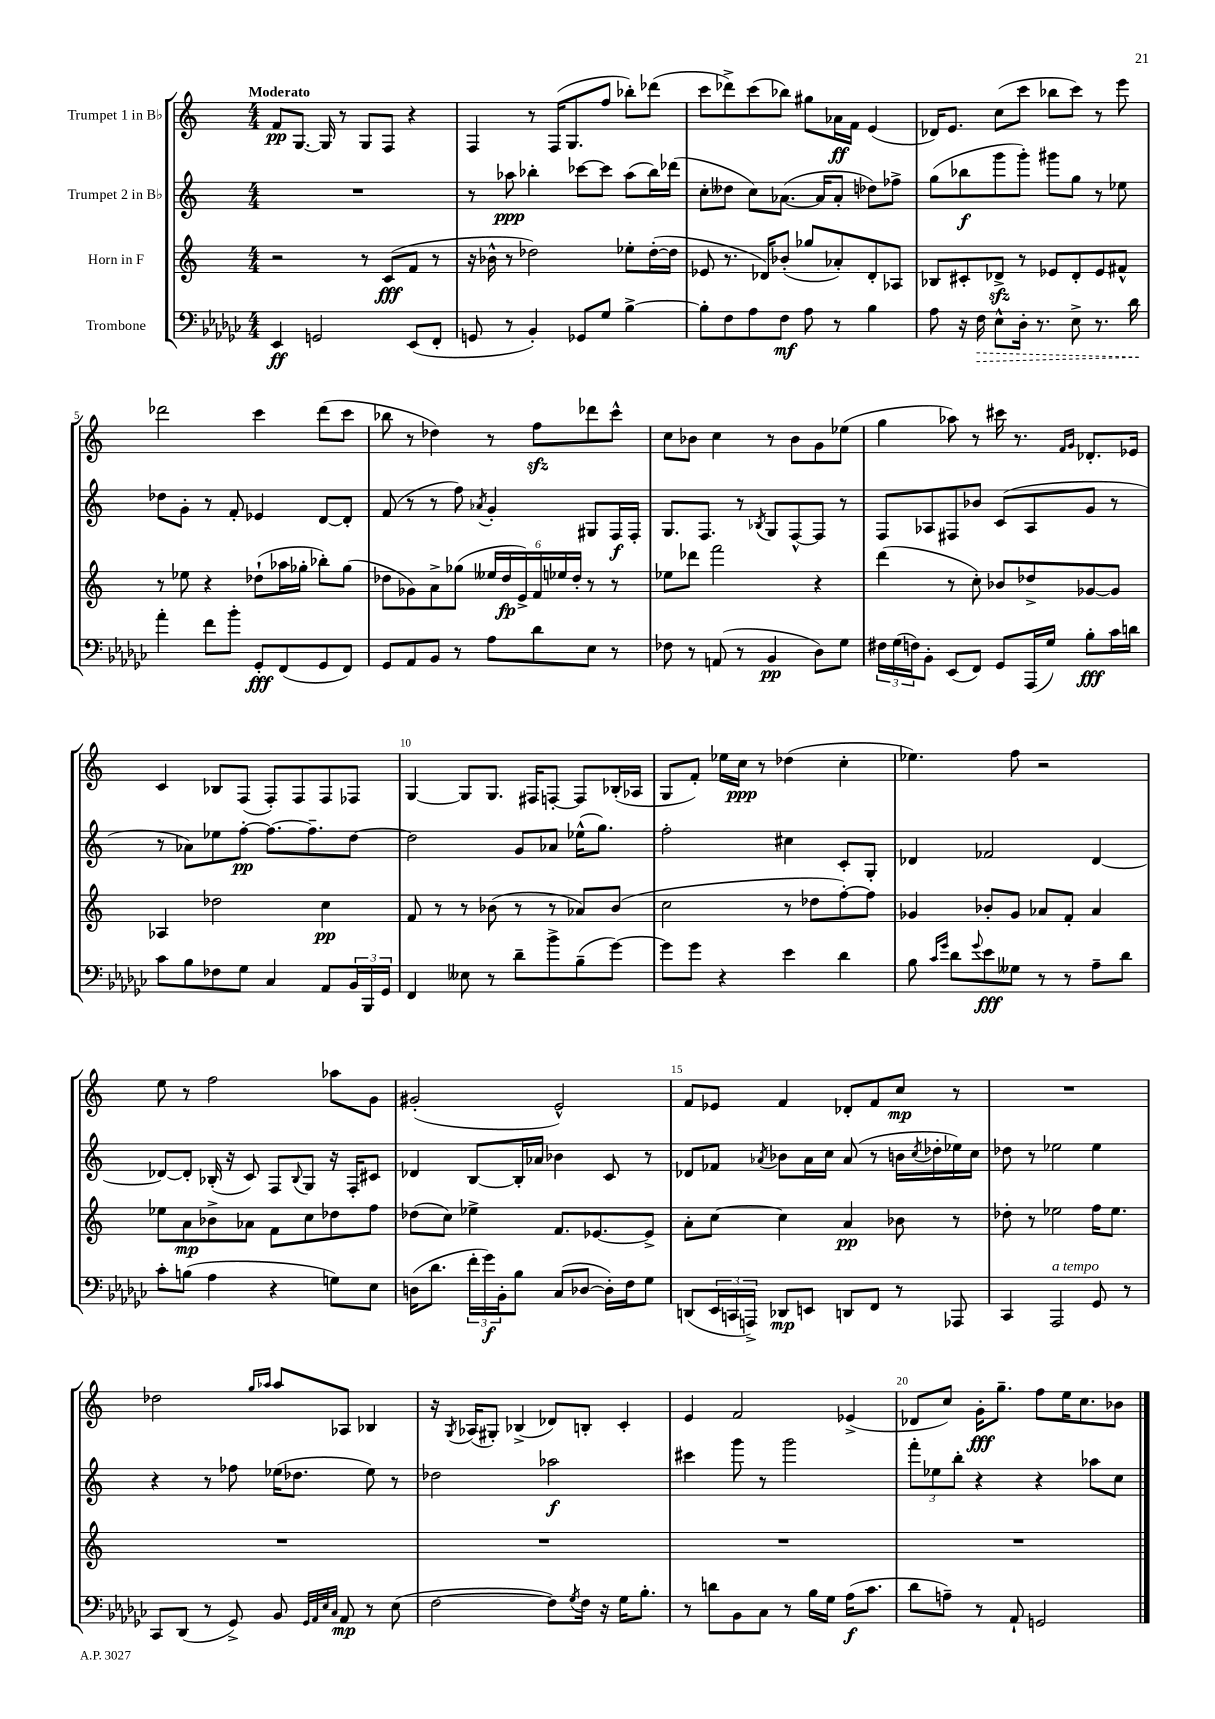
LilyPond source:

<<
\new StaffGroup <<
\new Staff = "s0" \with { instrumentName = "Trumpet 1 in Bb" } {
    \clef treble \key c \major \numericTimeSignature \time 4/4 \tempo "Moderato"
    f'8\pp g8.~ g16 r8 g8 f8 r4 |
    f4 r8 f16( g8. f''8 bes''8-.) des'''8( |
    c'''8 des'''8->) c'''8( bes''8) gis''8 aes'16\ff f'16 e'4( |
    des'16) e'8. c''8( c'''8 bes''8 c'''8) r8 e'''8 |
    des'''2 c'''4 des'''8( c'''8 |
    bes''8 r8 des''4) r8 f''8\sfz des'''8 c'''8-^ |
    c''8 bes'8 c''4 r8 bes'8 g'8 ees''8( |
    g''4 aes''8) r8 cis'''16 r8. \grace { f'16 g'16 } des'8.-. ees'16 |
    c'4 bes8 f8( f8-.) f8 f8 fes8 |
    g4~ g8 g8. fis16 f8~-. f8 bes16-.( aes16 |
    g8 f'8-.) ees''16 c''16\ppp r8 des''4( c''4-. |
    ees''4.) f''8 r2 |
    e''8 r8 f''2 aes''8 g'8 |
    gis'2-.( e'2-^) |
    f'8 ees'8 f'4 des'8-. f'8 c''8\mp r8 |
    R1 |
    des''2 \grace { g''16 aes''16 } aes''8 aes8 bes4 |
    r16 \acciaccatura { g8 } aes16( gis8-.) bes4->( des'8) b8-. c'4-. |
    e'4 f'2 ees'4->( |
    des'8 c''8) g'16-.\fff g''8.-- f''8 e''16 c''8. bes'8 \bar "|." |
}
\new Staff = "s1" \with { instrumentName = "Trumpet 2 in Bb" } {
    \clef treble \key c \major \numericTimeSignature \time 4/4
    R1 |
    r8 aes''8\ppp bes''4-. ces'''8~ ces'''8 aes''8( bes''16) des'''16( |
    c''8-. deses''8 c''8) aes'8.~( aes'16 aes'8-. des''8) fes''8-> |
    g''8( bes''8\f g'''8 g'''8-.) gis'''8 g''8 r8 ees''8 |
    des''8 g'8-. r8 f'8-. ees'4 d'8~ d'8-. |
    f'8( r8 r8 f''8) \acciaccatura { aes'8 } g'4-. gis8 f16\f f16-. |
    g8. f8. r8 \acciaccatura { bes8 } g8 f8~-^ f8 r8 |
    f8 aes8 fis8 bes'8 c'8( aes8 g'8 r8 |
    r8 aes'8) ees''8 f''8~-.\pp f''8.~ f''8.-- d''8~ |
    d''2 g'8 aes'8 ees''16-^( g''8.) |
    f''2-. cis''4 c'8-. g8-. |
    des'4 fes'2 des'4~ |
    des'8~ des'8-. bes16-.( r16 c'8) f8 \appoggiatura { bes8 } g8 r16 f16-. cis'8 |
    des'4 b8~ b16-. aes'16 bes'4 c'8 r8 |
    des'8 fes'8 \acciaccatura { aes'8 } bes'8 aes'16 c''16 aes'8( r8 b'16 \acciaccatura { c''8 } des''16-. ees''16) c''16 |
    des''8 r8 ees''2 ees''4 |
    r4 r8 fes''8 ees''16( des''8. ees''8) r8 |
    des''2 aes''2\f |
    cis'''4 g'''8 r8 g'''2 |
    \tuplet 3/2 { f'''8-. ees''8 b''8-. } r4 r4 aes''8 c''8 \bar "|." |
}
\new Staff = "s2" \with { instrumentName = "Horn in F" } {
    \clef treble \key c \major \numericTimeSignature \time 4/4
    r2 r8 c'8\fff( f'8 r8 |
    r16 bes'16-^ r8 des''2) ees''8-. des''16~-.( des''16 |
    ees'8 r8. des'16) bes'8-.( ges''8 aes'8-.) des'8-. aes8 |
    bes8 cis'8-. des'8->\sfz r8 ees'8 des'8-. ees'8 fis'8-^ |
    r8 ees''8 r4 des''8-!( aes''16 ges''16-. bes''8-.) ges''8( |
    des''8 ges'8) a'8-> ges''8( \tuplet 6/4 { eeses''16 des''16\fp e'16->) f'16 ees''16 des''16-. } r8 r8 |
    ees''8 des'''8 f'''2 r4 |
    d'''4( r8 c''8-.) bes'8 des''8-> ges'8~ ges'8 |
    aes4 des''2 c''4\pp |
    f'8 r8 r8 bes'8( r8 r8 aes'8) bes'8( |
    c''2 r8 des''8 f''8~-.) f''8 |
    ges'4 bes'8-. ges'8 aes'8 f'8-. aes'4 |
    ees''8 a'8\mp bes'8-> aes'8 f'8 c''8 des''8 f''8 |
    des''8( c''8) ees''4-> f'8. ees'8.~ ees'8-> |
    a'8-. c''8~ c''4 a'4\pp bes'8 r8 |
    des''8-. r8 ees''2 f''16 ees''8. |
    R1 |
    R1 |
    R1 |
    R1 \bar "|." |
}
\new Staff = "s3" \with { instrumentName = "Trombone" } {
    \clef bass \key ges \major \numericTimeSignature \time 4/4
    ees,4\ff g,2 ees,8( f,8-. |
    g,8 r8 bes,4-.) ges,8 ges8 bes4~-> |
    bes8-. f8 aes8 f8\mf aes8 r8 bes4 |
    aes8 r16 \once \override Hairpin.style = #'dashed-line f16\> ees8-^ des16-. r8. ees8-> r8. des'16\! |
    aes'4-. f'8 bes'8-. ges,8-.\fff f,8( ges,8 f,8) |
    ges,8 aes,8 bes,8 r8 aes8 des'8 ees8 r8 |
    fes8 r8 a,8( r8 bes,4\pp des8) ges8 |
    \tuplet 3/2 { fis16 ges16( f16) } bes,8-. ees,8( f,8) ges,8 aes,,16( ges16) bes8-.\fff ces'16 d'16 |
    ces'8 bes8 fes8 ges8 ces4 aes,8 \tuplet 3/2 { bes,16 bes,,16 ges,16 } |
    f,4 eeses8 r8 des'8-- bes'8-> bes8--( ges'8~) |
    ges'8 ges'8 r4 ees'4 des'4 |
    bes8 \grace { ces'16 ges'16 } des'8 \appoggiatura { ges'8 } ees'8\fff geses8 r8 r8 aes8-- des'8 |
    ces'8-. b8( aes4 r4 g8) ees8 |
    d16( des'8. \tuplet 3/2 { f'16-. ges'16\f) bes,16-. } bes8 ces8( des8~ des16-.) f16 ges8 |
    d,8( \tuplet 3/2 { ees,16 c,16 a,,16->) } des,8\mp e,8 d,8 f,8 r8 aes,,8 |
    ces,4 aes,,2^\markup { \italic "a tempo" } ges,8 r8 |
    ces,8 des,8( r8 ges,8->) bes,8 \grace { ges,32 aes,32 ees32 ces32 } aes,8\mp r8 ees8( |
    f2~ f8) \acciaccatura { ges8 } f16 r16 ges16 bes8.-. |
    r8 d'8 bes,8 ces8 r8 bes16 ges16 aes16\f( ces'8. |
    des'8 a8--) r8 aes,8-! g,2 \bar "|." |
}
>>
>>
\layout { \context { \Score \override BarNumber.break-visibility = ##(#f #t #t) barNumberVisibility = #(every-nth-bar-number-visible 5) } }
